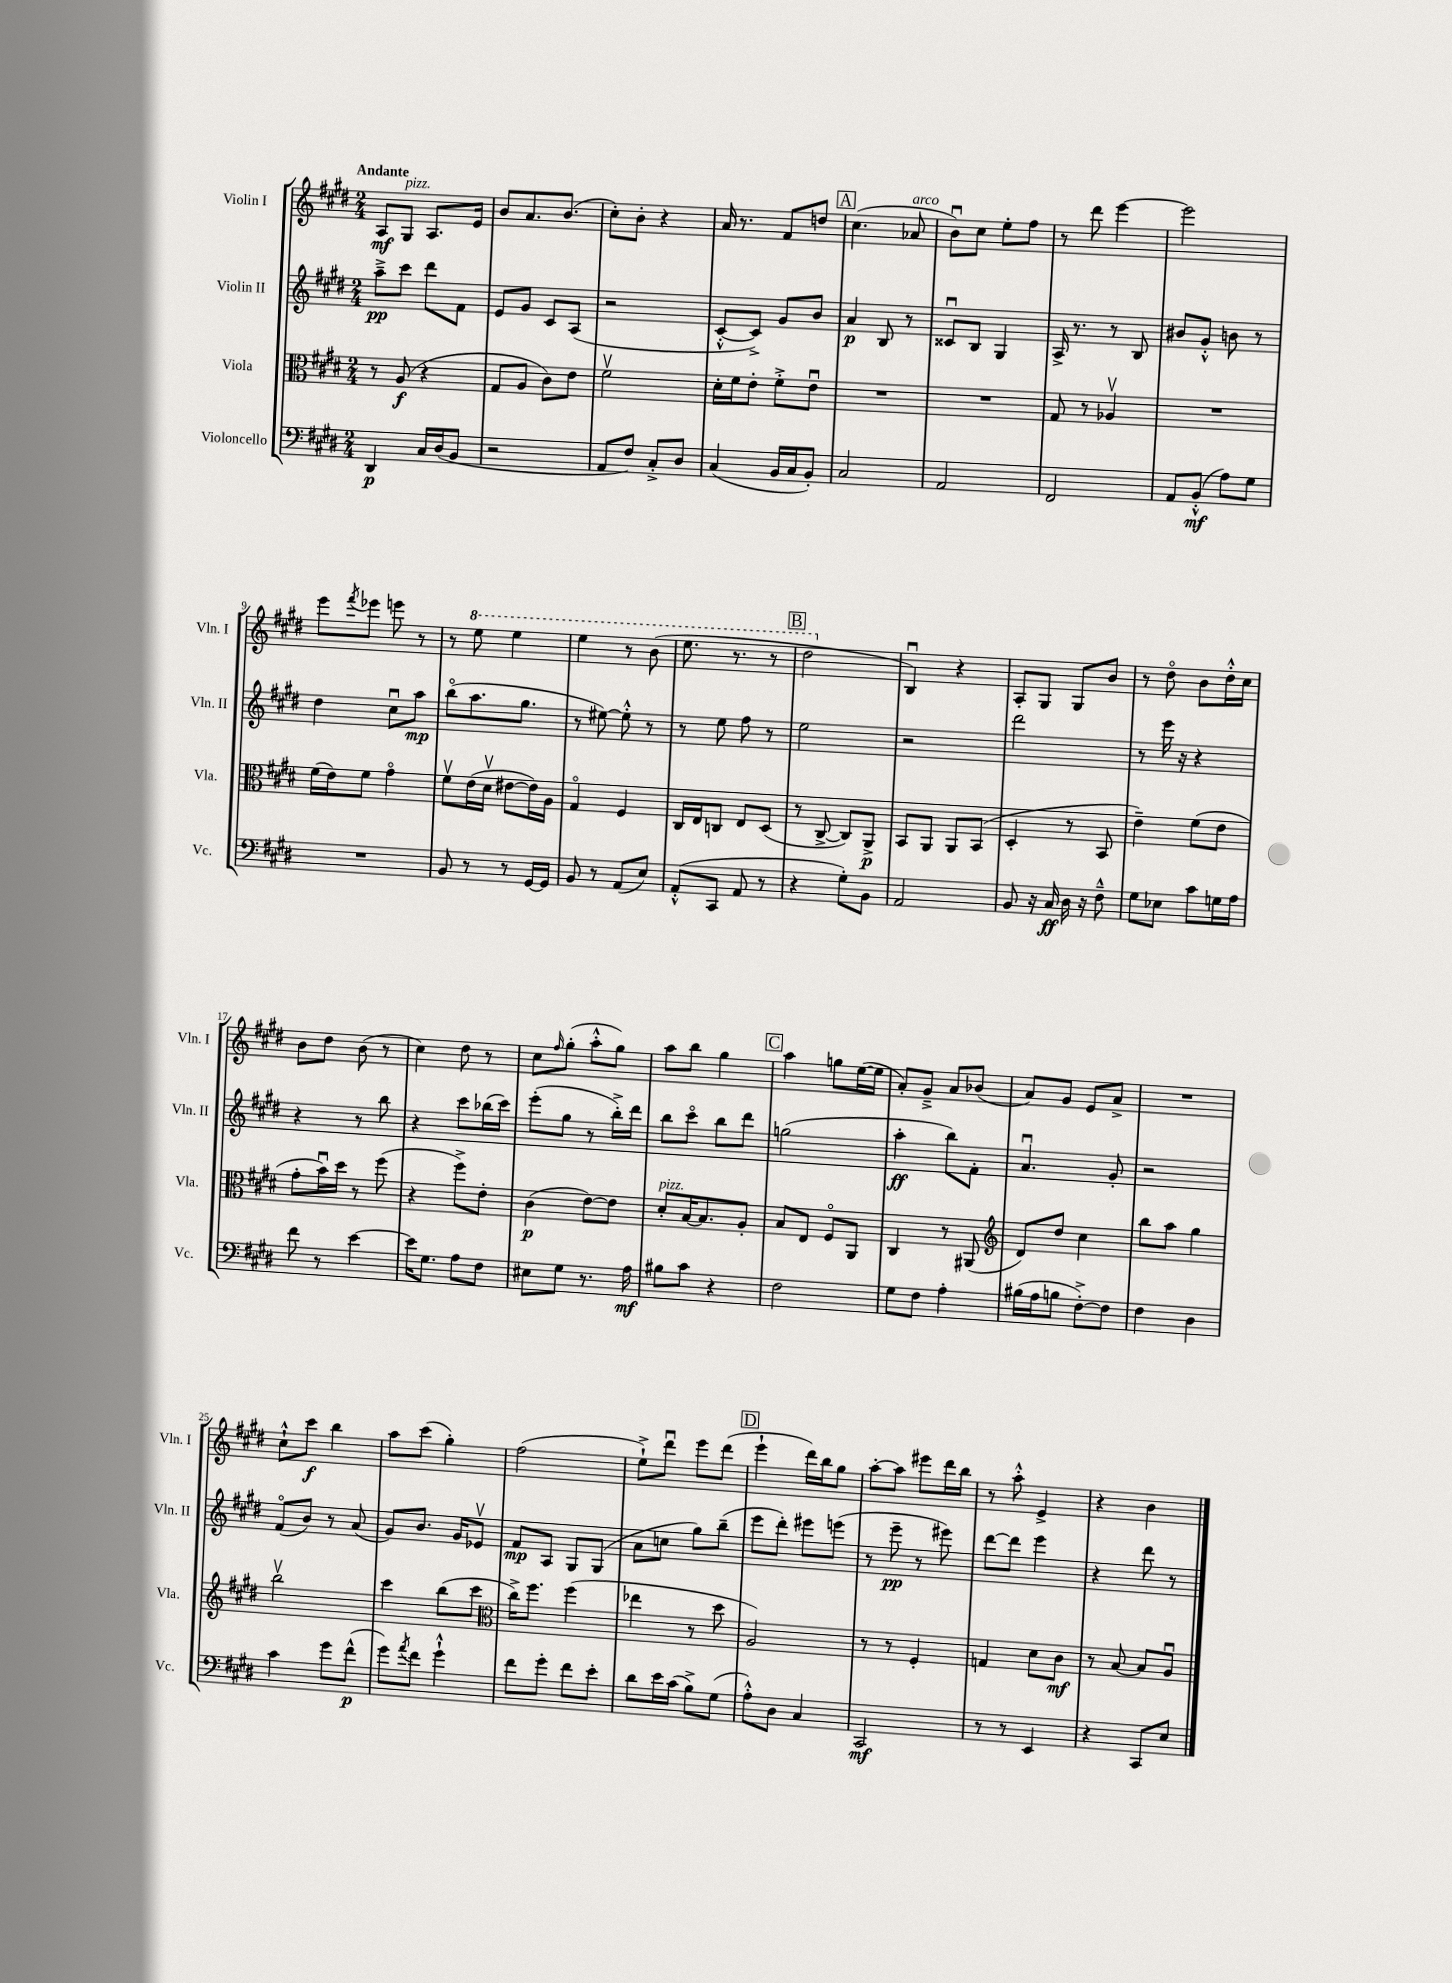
<<
\new StaffGroup <<
\new Staff = "s0" \with { instrumentName = "Violin I" shortInstrumentName = "Vln. I" } {
    \clef treble \key e \major \numericTimeSignature \time 2/4 \tempo "Andante"
    a8\mf gis8^\markup { \italic "pizz." } a8. e'16 |
    b'8 a'8. b'8.( |
    cis''8-.) b'8-. r4 |
    a'16 r8. fis'8 d''8 |
    \mark \markup { \box "A" } cis''4.( aes'8^\markup { \italic "arco" } |
    b'8\downbow) cis''8 e''8-. fis''8 |
    r8 dis'''8 e'''4~ |
    e'''2 |
    e'''8 \acciaccatura { fis'''8 } ees'''8 e'''8 r8 |
    r8 \ottava #1 e'''8 e'''4 |
    e'''4 r8 b''8( |
    e'''8. r8. r8 |
    \mark \markup { \box "B" } dis'''2 \ottava #0 |
    b4\downbow) r4 |
    a8-. gis8 gis8 b'8 |
    r8 dis''8\flageolet b'8 dis''16-.-^ cis''16 |
    b'8 dis''8 b'8( r8 |
    cis''4) dis''8 r8 |
    cis''8 \grace { fis''16 } gis''8-.( a''8-.-^ gis''8) |
    a''8 b''8 gis''4 |
    \mark \markup { \box "C" } a''4 g''8 e''16~( e''16 |
    a'8-.) gis'8---> a'8 bes'8( |
    a'8) gis'8 e'8 a'8-> |
    R2 |
    cis''8-!-^ cis'''8\f b''4 |
    a''8 cis'''8( gis''4-.) |
    fis''2( |
    e''8-!->) dis'''8\downbow e'''8 dis'''8( |
    \mark \markup { \box "D" } e'''4-! dis'''16) b''16 gis''8 |
    a''8~-. a''8 eis'''8 dis'''16 b''16 |
    r8 a''8-.-^ e'4-> |
    r4 b'4 \bar "|." |
}
\new Staff = "s1" \with { instrumentName = "Violin II" shortInstrumentName = "Vln. II" } {
    \clef treble \key e \major \numericTimeSignature \time 2/4
    a''8--->\pp cis'''8 dis'''8 fis'8 |
    e'8 gis'8 cis'8 a8( |
    r2 |
    cis'8~-.-^ cis'8->) gis'8 b'8 |
    \mark \markup { \box "A" } a'4\p b8 r8 |
    cisis'8\downbow b8 gis4 |
    a16-> r8. r8 b8 |
    bis'8 gis'8-.-^ b'8 r8 |
    dis''4 cis''8\downbow a''8\mp |
    b''8\flageolet( a''8. gis''8. |
    r8 eis''8~) eis''8-.-^ r8 |
    r8 e''8 fis''8 r8 |
    \mark \markup { \box "B" } e''2 |
    r2 |
    dis'''2 |
    r8 e'''16 r16 r4 |
    r4 r8 b''8 |
    r4 cis'''8 bes''16( cis'''16) |
    e'''8-.( gis''8 r8 b''16-.->) dis'''16 |
    b''8 cis'''8\flageolet b''8 dis'''8 |
    \mark \markup { \box "C" } g''2( |
    a''4-.\ff b''8) fis'8-. |
    a'4.\downbow gis'8-. |
    r2 |
    fis'8\flageolet( b'8) r8 a'8( |
    gis'8) b'8. gis'16 ees'8\upbow |
    fis'8\mp a8 gis8 gis8( |
    a'8 c''8 gis''8) b''8--( |
    \mark \markup { \box "D" } e'''8 dis'''8-.) eis'''8 e'''8( |
    r8 e'''8--\pp r8 eis'''8) |
    dis'''8~ dis'''8 e'''4 |
    r4 dis'''8 r8 \bar "|." |
}
\new Staff = "s2" \with { instrumentName = "Viola" shortInstrumentName = "Vla." } {
    \clef alto \key e \major \numericTimeSignature \time 2/4
    r8 a8\f( r4 |
    gis8 a8 cis'8) e'8 |
    fis'2\upbow |
    dis'16-. fis'16 e'8-. fis'8-.-> e'8\downbow |
    \mark \markup { \box "A" } R2 |
    R2 |
    gis8 r8 aes4\upbow |
    R2 |
    fis'16( e'16) fis'8 gis'4\flageolet |
    fis'8\upbow e'16( dis'16\upbow eis'8~ eis'16) a16 |
    gis4\flageolet fis4 |
    cis16 e16 c8 e8 dis8( |
    \mark \markup { \box "B" } r8 cis8~-> cis8) a,8->\p |
    b,8 a,8 a,8 b,8( |
    dis4-. r8 b,8 |
    e'4--) fis'8( e'8 |
    gis'8-. b'16\downbow) dis''16 r8 fis''8( |
    r4 fis''8->) e'8-. |
    cis'4\p( e'8~) e'8 |
    dis'8-.^\markup { \italic "pizz." } b16~ b8. a8-. |
    \mark \markup { \box "C" } b8 e8 fis8\flageolet a,8 |
    cis4 r8 ais,8( |
    \clef treble dis'8) dis''8 cis''4 |
    b''8 a''8 gis''4 |
    b''2\upbow |
    cis'''4 b''8( cis'''8 |
    \clef alto cis''16->) fis''8. fis''4( |
    ees''4 r8 dis''8 |
    \mark \markup { \box "D" } a2) |
    r8 r8 fis4-. |
    g4 dis'8 cis'8\mf |
    r8 b8~ b8 a8\downbow \bar "|." |
}
\new Staff = "s3" \with { instrumentName = "Violoncello" shortInstrumentName = "Vc." } {
    \clef bass \key e \major \numericTimeSignature \time 2/4
    dis,4\p cis16 dis16( b,8 |
    r2 |
    a,8 fis8) cis8-.-> dis8 |
    cis4( b,16 cis16 b,8-.) |
    \mark \markup { \box "A" } cis2 |
    a,2 |
    fis,2 |
    a,8 b,8-.-^\mf( a8) gis8 |
    R2 |
    b,8 r8 r8 gis,16~ gis,16 |
    b,8 r8 a,8( e8) |
    a,8-.-^( cis,8 a,8 r8 |
    \mark \markup { \box "B" } r4 gis8-.) b,8 |
    a,2 |
    b,8 r16 cis16\ff dis16 r16 fis8---^ |
    gis8 ees8 cis'8 g16 a16 |
    fis'8 r8 e'4~ |
    e'16 gis8. a8 fis8 |
    eis8 gis8 r8. a16\mf |
    bis8 cis'8 r4 |
    \mark \markup { \box "C" } fis2 |
    gis8 fis8 a4-. |
    bis16( a16 b8 fis8~-.->) fis8 |
    fis4 dis4 |
    cis'4 gis'8 fis'8-^\p( |
    gis'8) \acciaccatura { a'8 } fis'8 gis'4-!-^ |
    fis'8 gis'8-. fis'8 e'8-. |
    dis'8 e'16 cis'16( b8->) gis8( |
    \mark \markup { \box "D" } a8-.-^) dis8 cis4 |
    cis,2\mf |
    r8 r8 e,4 |
    r4 cis,8 e8 \bar "|." |
}
>>
>>
